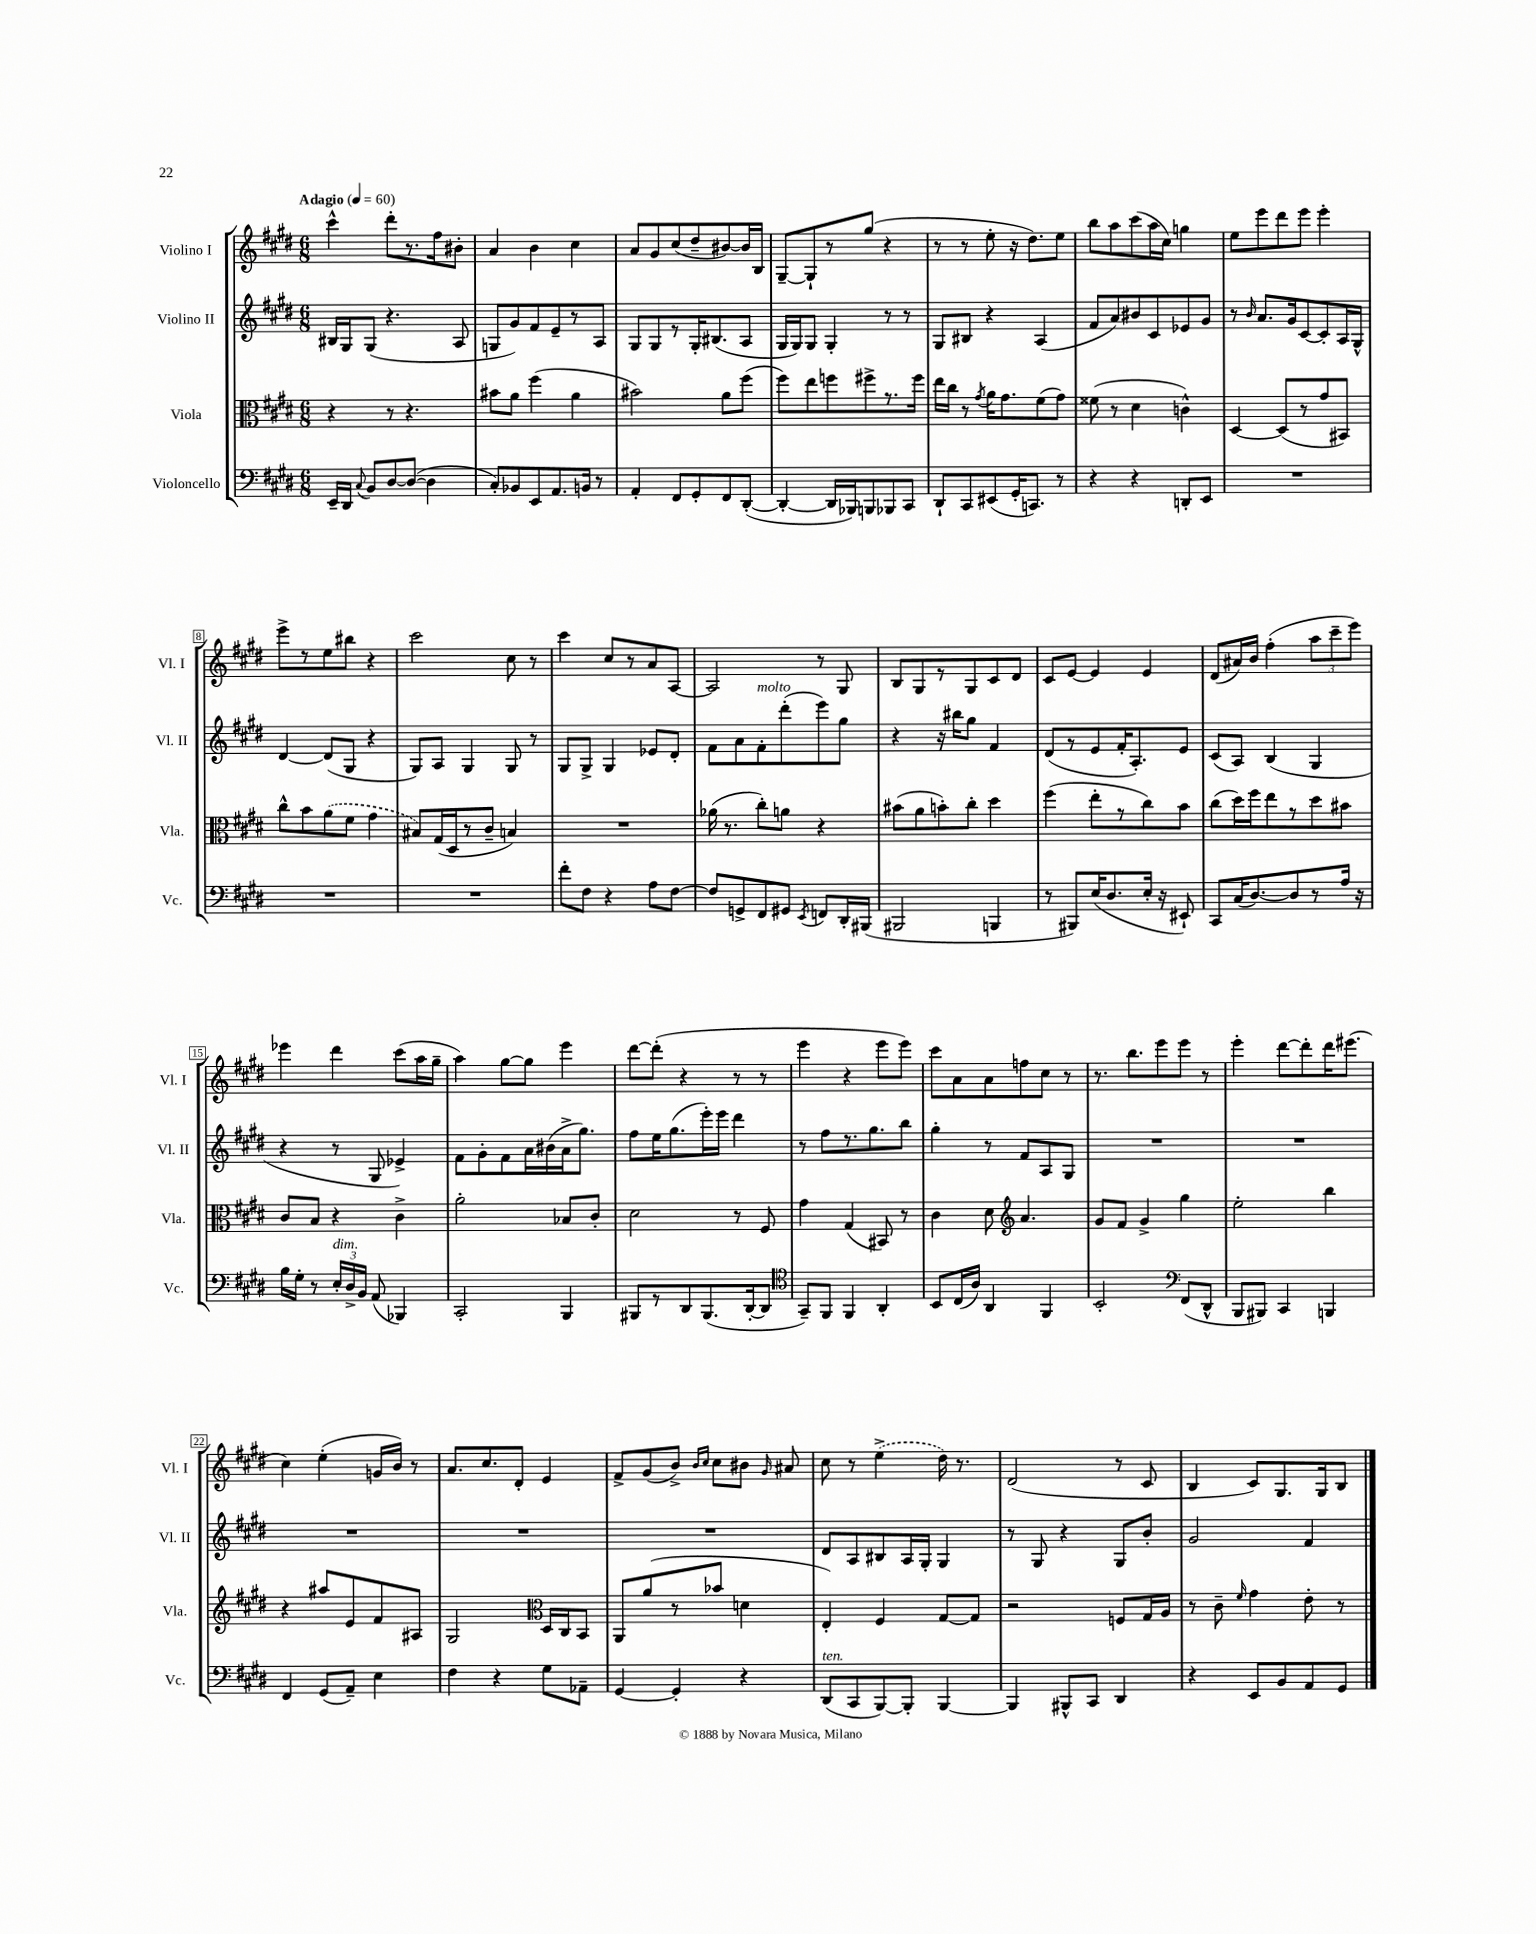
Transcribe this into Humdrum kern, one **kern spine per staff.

**kern	**kern	**kern	**kern
*part4	*part3	*part2	*part1
*staff4	*staff3	*staff2	*staff1
*I"Violoncello	*I"Viola	*I"Violino II	*I"Violino I
*I'Vc.	*I'Vla.	*I'Vl. II	*I'Vl. I
*clefF4	*clefC3	*clefG2	*clefG2
*k[f#c#g#d#]	*k[f#c#g#d#]	*k[f#c#g#d#]	*k[f#c#g#d#]
*M6/8	*M6/8	*M6/8	*M6/8
*MM60	*MM60	*MM60	*MM60
=1	=1	=1	=1
!	!	!	!LO:TX:a:B:t=Adagio
16EE~/LL	4r	16B#X/LL	4ccc#^^\
16DD#/JJ	.	16G#/J	.
8qqC#/	.	.	.
8BB/L	.	(8G#/J	.
[8D#/	8r	4.r	8ddd#'\L
(8D#/J_	4.r	.	8.r
4D#\]	.	.	.
.	.	.	16ff#\k
.	.	8A/	8b#X'\J
=2	=2	=2	=2
8C#'/L)	8b#X\L	8Gn/L	4a/
8BB-X/	8a\J	8g#/)	.
8EE/	(4ff#\	8f#/	4b\
8.AA/	.	8e~/	.
.	4a\	8r	4cc#\
16BBn/Jk	.	.	.
8r	.	8A/J	.
=3	=3	=3	=3
4AA'/	2b#X\)	8G#/L	8a/L
.	.	8G#/	8g#/
8FF#/L	.	8r	(8cc#/
8GG#'/	.	16G#'/K	8dd#~/
.	.	(8.B#X/	.
8FF#/	8a\L	.	[8b#X/)
([8DD#'/J	(8ff#\J	8A/J	16b#/L]
.	.	.	16B/JJ
=4	=4	=4	=4
4DD#'/_	8ff#\L)	16G#/LL	[8G#~/L
.	.	16G#/J)	.
.	8ee\	8G#/J	8G#`/]
16DD#/LL]	8ffn\	4G#'/	8r
16BBB-X/J)	.	.	.
8BBBn/	8ff#X^\	.	(8gg#/J
8BBB-X/	8.r	8r	4r
8CC#/J	.	8r	.
.	16ff#\Jk	.	.
=5	=5	=5	=5
8DD#`/L	16ee\LL	8G#/L	8r
.	16cc#\JJ	.	.
8CC#/	8r	8B#X/J	8r
.	8qg#/	.	.
(8EE#X/	16a\KL	4r	8ee'\
.	8.g#\	.	.
16GG#'/K	.	.	16r
8.CCn/J)	.	.	8.dd#\L)
.	(8f#\	(4A/	.
8r	8g#\J)	.	8ee\J
=6	=6	=6	=6
4r	(8f##X\	8f#/L	8bb\L
.	8r	8a/)	8aa\
4r	4d#\	8b#X/	(8ccc#\
.	.	8c#/	16aa\L
.	.	.	16cc#\JJ)
8DDn'/L	4cn^^\)	8e-X/	4ggn\
8EE/J	.	8g#/J	.
=7	=7	=7	=7
2.r	[4D#/	8r	8ee\L
.	.	16qqb/	.
.	.	8.a/L	8eee\
.	(8D#/L]	.	8ddd#\
.	.	16g#/k	.
.	8r	[8c#/	8eee\J
.	8g#/	8c#'/]	4eee'\
.	8BB#X/J)	16A/L	.
.	.	16G#^^/JJ	.
!!LO:LB:g=z
=8	=8	=8	=8
2.r	8cc#^^\L	[4d#/	8eee^\L
.	8b\	.	8r
.	(8a\	(8d#/L]	8ee\
.	8f#\J	8G#/J	8bb#X\J
.	4g#\	4r	4r
=9	=9	=9	=9
2.r	8B#X/L)	8G#/L)	2ccc#\
.	(16G#/L	8A/J	.
.	16D#/J	.	.
.	8r	4G#/	.
.	8c#~/J	.	.
.	4Bn/)	8G#/	8cc#\
.	.	8r	8r
=10	=10	=10	=10
8f#'\L	2.r	8G#/L	4ccc#\
8F#\J	.	8G#^/J	.
4r	.	4G#/	8cc#/L
.	.	.	8r
8A\L	.	8e-X/L	8a/
[8F#\J	.	8d#'/J	[8A/J
=11	=11	=11	=11
8F#/L]	(16a-X\	8f#\L	2A/]
.	8.r	.	.
8GGn^/	.	8a\	.
!	!	!LO:TX:a:i:t=molto	!
8FF#/	8cc#'\L)	8f#'\	.
8GG#X/J	8an\J	(8ddd#'\	.
8qEE/	.	.	.
8FFn/L	4r	8eee\)	8r
16DD#'/L	.	8gg#\J	8G#/
(16BBB#X/JJ	.	.	.
=12	=12	=12	=12
2BBB#X/	(8b#X\L	4r	8B/L
.	8a\	.	8G#/
.	8bn'\)	16r	8r
.	.	16bb#X\KL	.
.	8cc#'\J	8gg#\J	8G#/
4BBBn/	4dd#\	4f#/	8c#/
.	.	.	8d#/J
=13	=13	=13	=13
8r	(4ff#\	(8d#/L	8c#/L
8BBB#X/L)	.	8r	[8e/J
(16E/K	8ee'\L	8e/	4e/]
8.D#/	.	.	.
.	8r	16f#'/K	.
.	.	8.A'/)	.
16E'/Jk	8cc#\)	.	4e/
16r	.	.	.
8EE#X`/)	8b\J	8e/J	.
=14	=14	=14	=14
8CC#/L	(8cc#\L	(8c#/L	(8d#/L
(16C#/K	16dd#\L)	8A/J)	16a#X/L)
[8.D#/)	16ff#\J	.	16b/JJ
.	8ee\	(4B/	(4ff#'\
8D#/]	8r	.	.
8r	8dd#\	4G#/	12aa\L
.	.	.	12ccc#~\
16A/Jk	8b#X\J	.	.
.	.	.	12eee\J)
16r	.	.	.
!!LO:LB:g=z
=15	=15	=15	=15
16B\LL	8c#/L	4r	4eee-X\
16G#'\JJ	.	.	.
8r	8B/J	.	.
!LO:TX:a:i:t=dim.	!	!	!
24E'/LL	4r	8r	4ddd#\
24D#^/	.	.	.
24BB/JJ	.	.	.
(8AA/	.	8G#/	.
4BBB-X/)	4c#^\	4e-X^/)	(8ccc#\L
.	.	.	16aa\L
.	.	.	16gg#~\JJ
=16	=16	=16	=16
2CC#'/	2a'\	8f#\L	4aa\)
.	.	8g#'\	.
.	.	8f#\	[8gg#\L
.	.	16a\L	8gg#\J]
.	.	(16b#X\	.
4BBB/	8B-X/L	16a^\J	4eee\
.	.	8.gg#\J)	.
.	8c#'/J	.	.
=17	=17	=17	=17
8BBB#X/L	2d#\	8ff#\L	[8ddd#\L
8r	.	16ee\K	(8ddd#'\J]
.	.	(8.gg#\	.
8DD#/	.	.	4r
(8.BBB#/	.	16eee'\L)	.
.	.	16eee\JJ	.
.	8r	4ddd#\	8r
[16DD#'/k	.	.	.
8DD#/J]	8F#/	.	8r
=18	=18	=18	=18
*clefC4	*	*	*
8GG#~/L)	4g#\	8r	4eee\
8FF#/J	.	8ff#\L	.
4FF#/	(4G#/	8.r	4r
.	.	8.gg#\	.
4AA'/	8BB#X/)	.	8eee\L
.	8r	8bb\J	8eee\J)
=19	=19	=19	=19
8BB/L	4c#\	4gg#'\	8ccc#\L
(16C#/L	.	.	8a\
16A/JJ)	.	.	.
4AA/	8d#\	8r	8a\
*	*clefG2	*	*
.	4.a/	8f#/L	8ffn\
4FF#/	.	8A/	8cc#\J
.	.	8G#/J	8r
=20	=20	=20	=20
2BB'/	8g#/L	2.r	8.r
.	8f#/J	.	.
.	.	.	8.bb\L
.	4g#^/	.	.
.	.	.	8eee\
*clefF4	*	*	*
(8FF#/L	4gg#\	.	8eee\J
8DD#^^/J	.	.	8r
=21	=21	=21	=21
8BBB/L	2ee'\	2.r	4eee'\
8BBB#X/J)	.	.	.
4CC#/	.	.	[8ddd#\L
.	.	.	8ddd#'\]
4BBBn/	4bb\	.	16ddd#\K
.	.	.	(8.eee#X\J
!!LO:LB:g=z
=22	=22	=22	=22
4FF#/	4r	2.r	4cc#\)
(8GG#/L	8aa#X/L	.	(4ee'\
8AA~/J)	8e/	.	.
4E\	8f#/	.	16gn/LL
.	.	.	16b/JJ)
.	8A#X/J	.	8r
=23	=23	=23	=23
4F#\	2G#/	2.r	8.a/L
.	.	.	8.cc#/
4r	.	.	.
.	.	.	8d#'/J
*	*clefC3	*	*
8G#\L	16D#/LL	.	4e/
.	16C#/J	.	.
8AA-X~\J	8BB/J	.	.
=24	=24	=24	=24
[4GG#/	8AA/L	2.r	8f#^/L
.	(8a/	.	(8g#/
4GG#'/]	8r	.	8b^/J)
.	.	.	16qqb/LL
.	.	.	16qqcc#/JJ
.	8b-X/J	.	8cc#\L
4r	4dn\	.	8b#X\J
.	.	.	16qqg#/
.	.	.	8a#X/
=25	=25	=25	=25
!LO:TX:a:i:t=ten.	!	!	!
(8DD#/L	4E'/)	8d#/L	8cc#\
8CC#/	.	8A/	8r
[8BBB/)	4F#/	8B#X/	(4ee^\
8BBB'/J]	.	16A/L	.
.	.	16G#'/JJ	.
[4BBB/	[8G#/L	4G#/	16dd#\)
.	.	.	8.r
.	8G#/J]	.	.
=26	=26	=26	=26
4BBB/]	2r	8r	(2d#/
.	.	8G#/	.
8BBB#X^^/L	.	4r	.
8CC#/J	.	.	.
4DD#/	8Fn/L	8G#/L	8r
.	16G#/L	8b'/J	8c#/
.	16A/JJ	.	.
=27	=27	=27	=27
4r	8r	2g#/	4B/
.	8c#~\	.	.
.	16qqf#/	.	.
8EE/L	4g#\	.	8c#/L)
8BB/	.	.	8.G#/
8AA/	8e'\	4f#/	.
.	.	.	16G#/k
8GG#/J	8r	.	8B/J
==	==	==	==
*-	*-	*-	*-
